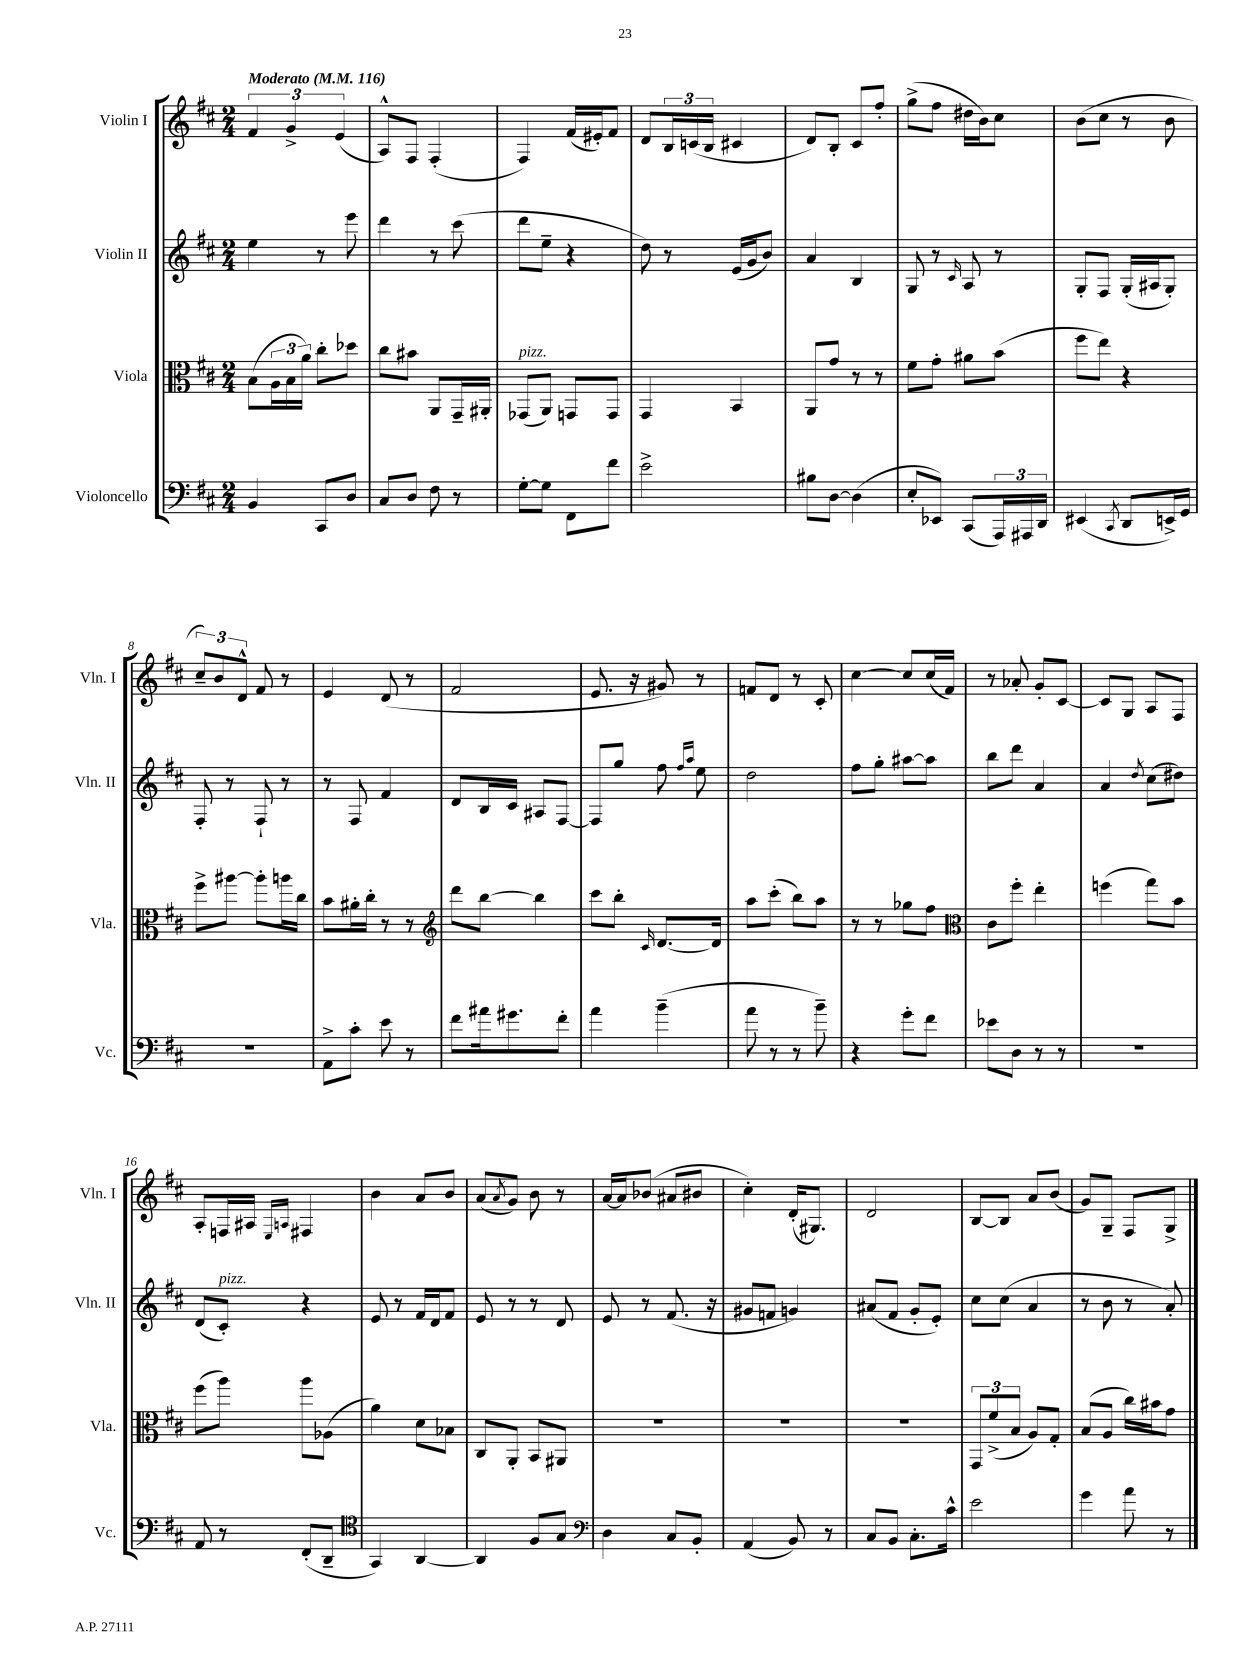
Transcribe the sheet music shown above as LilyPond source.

<<
\new StaffGroup <<
\new Staff = "s0" \with { instrumentName = "Violin I" shortInstrumentName = "Vln. I" } {
    \clef treble \key d \major \numericTimeSignature \time 2/4 \tempo "Moderato" 4 = 116
    \tuplet 3/2 { fis'4 g'4-> e'4( } |
    a8-^) fis8 fis4-.( |
    fis4) fis'16( eis'16-.) fis'8 |
    d'8 \tuplet 3/2 { b16 c'16( b16 } cis'4 |
    d'8) b8-. cis'8 fis''8-. |
    g''8->( fis''8 dis''16 b'16) cis''8 |
    b'8( cis''8 r8 b'8 |
    \tuplet 3/2 { cis''8--) b'8 d'8-^ } fis'8 r8 |
    e'4 d'8( r8 |
    fis'2 |
    e'8. r16 gis'8) r8 |
    f'8 d'8 r8 cis'8-. |
    cis''4~ cis''8 cis''16( fis'16) |
    r8 aes'8-. g'8-. cis'8~ |
    cis'8 g8 a8 fis8 |
    a8-. f16 ais16 \grace { e16 a16 } fis4 |
    b'4 a'8 b'8 |
    a'8( \acciaccatura { a'8 } g'8) b'8 r8 |
    a'16~ a'16 bes'8( ais'8 bis'8 |
    cis''4-.) d'16-.( gis8.) |
    d'2 |
    b8~ b8 a'8 b'8( |
    g'8) g8-- fis8 g8-> \bar "|." |
}
\new Staff = "s1" \with { instrumentName = "Violin II" shortInstrumentName = "Vln. II" } {
    \clef treble \key d \major \numericTimeSignature \time 2/4
    e''4 r8 e'''8 |
    d'''4 r8 cis'''8( |
    d'''8 e''8-- r4 |
    d''8) r8 e'16( g'16 b'8) |
    a'4 b4 |
    g8 r8 \grace { cis'16 } a8 r8 |
    g8-. fis8 g16-.( ais16 g8-.) |
    fis8-. r8 fis8-! r8 |
    r8 fis8 fis'4 |
    d'8 b16 cis'16 ais8 fis8~ |
    fis8 g''8 fis''8 \grace { fis''16 a''16 } e''8 |
    d''2 |
    fis''8 g''8-. ais''8~ ais''8 |
    b''8 d'''8 a'4 |
    a'4 \acciaccatura { d''8 } cis''8( dis''8) |
    d'8( cis'8-.^\markup { \italic "pizz." }) r4 |
    e'8 r8 fis'16 d'16 fis'8 |
    e'8 r8 r8 d'8 |
    e'8 r8 fis'8.( r16 |
    gis'8 f'8 g'4) |
    ais'8( fis'8 g'8-. e'8-.) |
    cis''8 cis''8( a'4 |
    r8 b'8 r8 a'8-.) \bar "|." |
}
\new Staff = "s2" \with { instrumentName = "Viola" shortInstrumentName = "Vla." } {
    \clef alto \key d \major \numericTimeSignature \time 2/4
    b8( \tuplet 3/2 { a16 b16 a'16) } cis''8-. des''8 |
    cis''8 bis'8 a,8 g,16-- ais,16-. |
    ges,8^\markup { \italic "pizz." }( a,8) g,8 g,8 |
    g,4 b,4 |
    a,8 g'8 r8 r8 |
    fis'8 g'8-. ais'8 b'8( |
    fis''8 e''8) r4 |
    fis''8-> ais''8~ ais''8-. a''16 cis''16 |
    b'8 ais'16-. cis''16-. r8 r8 |
    \clef treble d'''8 b''8~ b''4 |
    cis'''8 b''8-. \grace { cis'16 } d'8.~ d'16 |
    a''8 cis'''8-.( b''8) a''8 |
    r8 r8 ges''8 fis''8 |
    \clef alto cis'8 fis''8-. e''4-. |
    f''4( g''8) b'8 |
    fis''8( a''8) a''8 aes8( |
    a'4) d'8 bes8 |
    cis8 a,8-. b,8 ais,8 |
    R2 |
    R2 |
    R2 |
    \tuplet 3/2 { g,8 fis'8->( b8 } a8) g8-. |
    b8( a8 cis''16) bis'16 g'8 \bar "|." |
}
\new Staff = "s3" \with { instrumentName = "Violoncello" shortInstrumentName = "Vc." } {
    \clef bass \key d \major \numericTimeSignature \time 2/4
    b,4 cis,8 d8 |
    cis8 d8 fis8 r8 |
    g8~-. g8 fis,8 fis'8 |
    e'2-> |
    bis8 d8~ d4( |
    e8-. ees,8) cis,8( \tuplet 3/2 { a,,16) ais,,16 d,16 } |
    eis,4( \acciaccatura { cis,8 } d,8 e,16->) g,16 |
    R2 |
    a,8-> cis'8-. e'8 r8 |
    fis'8 ais'16 gis'8. fis'8-. |
    a'4 b'4--( |
    a'8 r8 r8 b'8--) |
    r4 g'8-. fis'8 |
    ees'8 d8 r8 r8 |
    R2 |
    a,8 r8 fis,8-.( d,8-- |
    \clef tenor g,4) a,4~ |
    a,4 fis8 g8 |
    \clef bass d4 cis8 b,8-. |
    a,4( b,8) r8 |
    cis8 b,8 cis8.-. cis'16-^ |
    e'2 |
    g'4 a'8 r8 \bar "|." |
}
>>
>>
